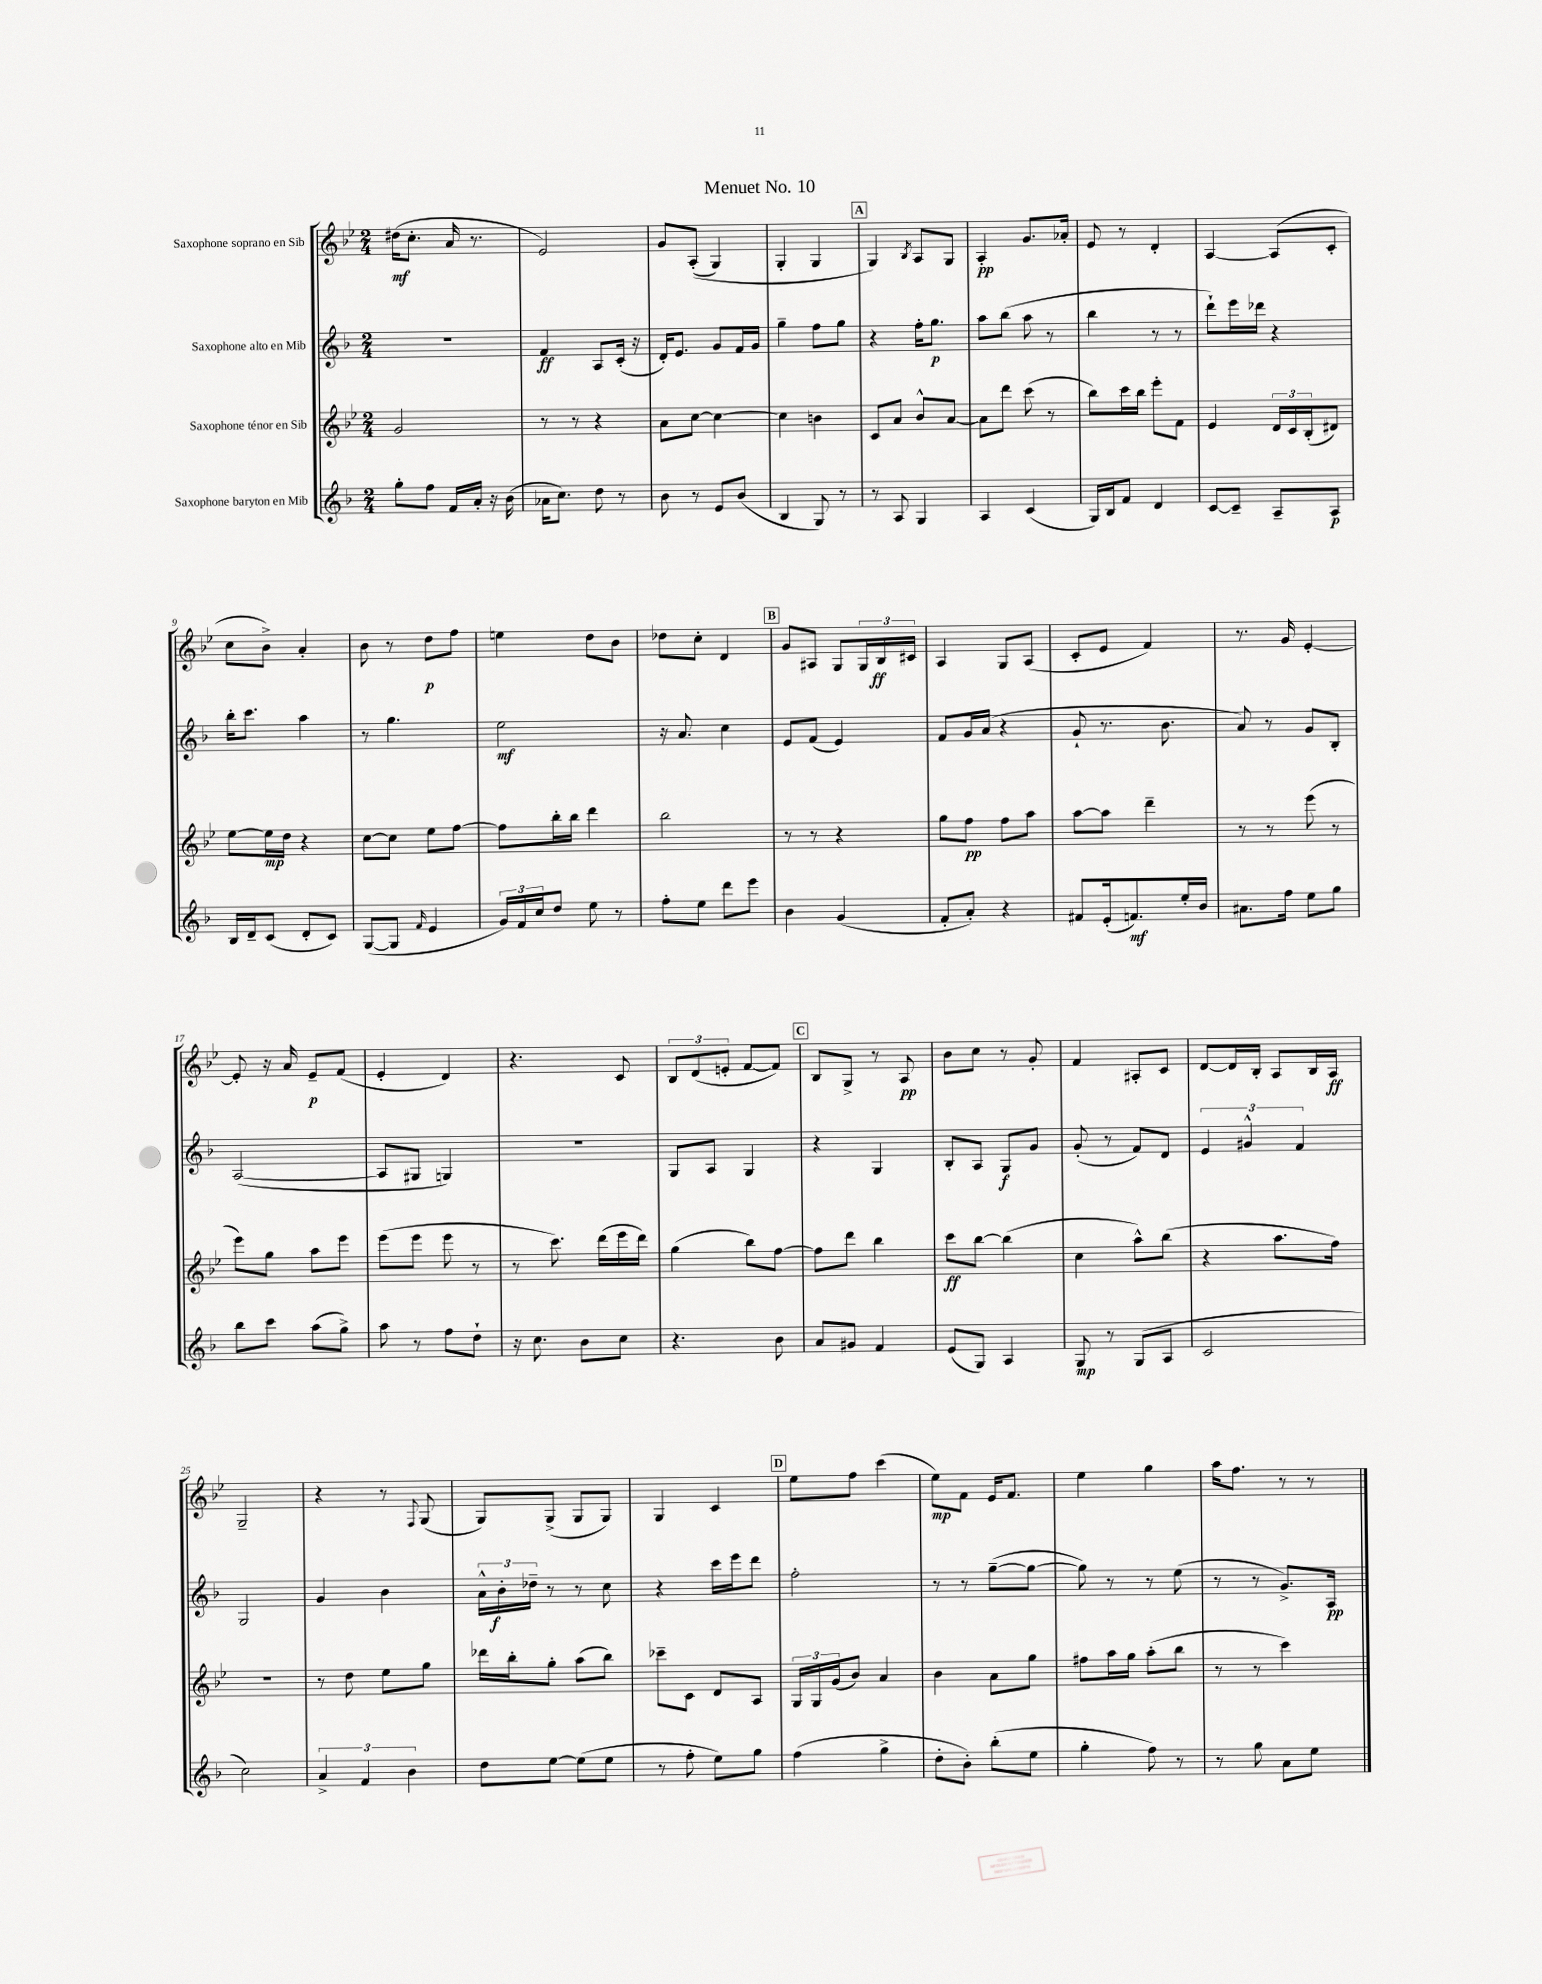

**kern	**dynam	**kern	**dynam	**kern	**dynam	**kern	**dynam
*part4	*part4	*part3	*part3	*part2	*part2	*part1	*part1
*staff4	*staff4	*staff3	*staff3	*staff2	*staff2	*staff1	*staff1
*I"Saxophone baryton en Mib	*	*I"Saxophone ténor en Sib	*	*I"Saxophone alto en Mib	*	*I"Saxophone soprano en Sib	*
*clefG2	*	*clefG2	*	*clefG2	*	*clefG2	*
*k[b-]	*	*k[b-e-]	*	*k[b-]	*	*k[b-e-]	*
*M2/4	*	*M2/4	*	*M2/4	*	*M2/4	*
=1	=1	=1	=1	=1	=1	=1	=1
8gg'\L	.	2g/	.	2r	.	(16dd#X\KL	mf
.	.	.	.	.	.	8.cc'\J	.
8ff\J	.	.	.	.	.	.	.
16f/LL	.	.	.	.	.	16a/	.
16a'/JJ	.	.	.	.	.	8.r	.
16r	.	.	.	.	.	.	.
(16b-\	.	.	.	.	.	.	.
=2	=2	=2	=2	=2	=2	=2	=2
16a-X\KL	.	8r	.	4f/	ff	2e-/)	.
8.cc\J)	.	.	.	.	.	.	.
.	.	8r	.	.	.	.	.
8dd\	.	4r	.	8A/L	.	.	.
8r	.	.	.	(16c'/Jk	.	.	.
.	.	.	.	16r	.	.	.
=3	=3	=3	=3	=3	=3	=3	=3
8b-\	.	8a\L	.	16d'/KL)	.	8g/L	.
.	.	.	.	8.e/J	.	.	.
8r	.	[8cc\J	.	.	.	((8A'/J	.
8e/L	.	4cc\_	.	8g/L	.	4G/)	.
(8b-/J	.	.	.	16f/L	.	.	.
.	.	.	.	16g/JJ	.	.	.
=4	=4	=4	=4	=4	=4	=4	=4
4B-/	.	4cc\]	.	4gg~\	.	4G'/	.
8G/)	.	4bn\	.	8ff\L	.	4G/	.
8r	.	.	.	8gg\J	.	.	.
!!LO:REH:place=s1:t=A
=5	=5	=5	=5	=5	=5	=5	=5
8r	.	8c/L	.	4r	.	4G/)	.
8A/	.	8a/J	.	.	.	.	.
.	.	.	.	.	.	8qB-/	.
4G/	.	8b-^^/L	.	16ff'\KL	.	8A/L	.
.	.	.	.	8.gg\J	p	.	.
.	.	[8a/J	.	.	.	8G/J	.
=6	=6	=6	=6	=6	=6	=6	=6
4A/	.	8a\L]	.	8aa\L	.	4A'/	pp
.	.	8ddd\J	.	(8bb-\J	.	.	.
(4c/	.	(8ccc\	.	8aa\	.	8.g/L	.
.	.	8r	.	8r	.	.	.
.	.	.	.	.	.	16a-X'/Jk	.
=7	=7	=7	=7	=7	=7	=7	=7
16G/LL)	.	8bb-\L)	.	4bb-\	.	8e-/	.
16B-/J	.	.	.	.	.	.	.
8f/J	.	16ccc\L	.	.	.	8r	.
.	.	16bb-\JJ	.	.	.	.	.
4d/	.	8eee-'\L	.	8r	.	4d'/	.
.	.	8f\J	.	8r	.	.	.
=8	=8	=8	=8	=8	=8	=8	=8
[8c/L	.	4e-/	.	8ddd`\L)	.	[4A/	.
8c~/J]	.	.	.	16eee\L	.	.	.
.	.	.	.	16ddd-X\JJ	.	.	.
8A~/L	.	24d/LL	.	4r	.	(8A/L]	.
.	.	24c/	.	.	.	.	.
.	.	(24B-'/J	.	.	.	.	.
8A/J	p	8d#X/J)	.	.	.	8c'/J	.
!!LO:LB:g=z
=9	=9	=9	=9	=9	=9	=9	=9
16B-/LL	.	[8ee-\L	.	16bb-'\KL	.	8cc\L	.
16d~/J	.	.	.	8.ccc\J	.	.	.
(8c/J	.	16ee-\L]	mp	.	.	8b-^\J)	.
.	.	16dd\JJ	.	.	.	.	.
8d'/L	.	4r	.	4aa\	.	4a'/	.
8c/J)	.	.	.	.	.	.	.
=10	=10	=10	=10	=10	=10	=10	=10
([8G/L	.	[8cc\L	.	8r	.	8b-\	.
8G/J]	.	8cc\J]	.	4.gg\	.	8r	.
16qqf/	.	.	.	.	.	.	.
4e/	.	8ee-\L	.	.	.	8dd\L	p
.	.	[8ff\J	.	.	.	8ff\J	.
=11	=11	=11	=11	=11	=11	=11	=11
24g/LL)	.	8ff\L]	.	2ee\	mf	4een\	.
24f/	.	.	.	.	.	.	.
24cc/J	.	.	.	.	.	.	.
8dd/J	.	16bb-'\L	.	.	.	.	.
.	.	16bb-\JJ	.	.	.	.	.
8ee\	.	4ddd\	.	.	.	8dd\L	.
8r	.	.	.	.	.	8b-\J	.
=12	=12	=12	=12	=12	=12	=12	=12
8ff'\L	.	2bb-\	.	16r	.	8dd-X\L	.
.	.	.	.	8.a/	.	.	.
8ee\J	.	.	.	.	.	8cc'\J	.
8ddd\L	.	.	.	4cc\	.	4d/	.
8eee\J	.	.	.	.	.	.	.
!!LO:REH:place=s1:t=B
=13	=13	=13	=13	=13	=13	=13	=13
4b-\	.	8r	.	8e/L	.	8g/L	.
.	.	8r	.	(8f/J	.	8A#X/J	.
(4g/	.	4r	.	4e/)	.	8G/L	.
.	.	.	.	.	.	24G/L	.
.	.	.	.	.	.	24B-/	ff
.	.	.	.	.	.	24c#X/JJ	.
=14	=14	=14	=14	=14	=14	=14	=14
8f'/L	.	8gg\L	.	8f/L	.	4A/	.
8a'/J)	.	8ff\J	pp	16g/L	.	.	.
.	.	.	.	(16a/JJ	.	.	.
4r	.	8ff\L	.	4r	.	8G/L	.
.	.	8aa\J	.	.	.	(8A/J	.
=15	=15	=15	=15	=15	=15	=15	=15
8f#X/L	.	[8aa\L	.	8g`/	.	8c'/L	.
(16e'/k	.	8aa\J]	.	8.r	.	8e-/J	.
8.fn/)	mf	.	.	.	.	.	.
.	.	4ddd~\	.	.	.	4f/)	.
.	.	.	.	8.b-\	.	.	.
16ee'/L	.	.	.	.	.	.	.
16b-/JJ	.	.	.	.	.	.	.
=16	=16	=16	=16	=16	=16	=16	=16
8.a#X\L	.	8r	.	8a/)	.	8.r	.
.	.	8r	.	8r	.	.	.
16ff\Jk	.	.	.	.	.	16g/	.
8ee\L	.	(8eee-\	.	8g/L	.	[4e-'/	.
8gg\J	.	8r	.	8B-'/J	.	.	.
!!LO:LB:g=z
=17	=17	=17	=17	=17	=17	=17	=17
8bb-\L	.	8eee-\L)	.	([2A/	.	8e-'/]	.
8ccc\J	.	8gg\J	.	.	.	16r	.
.	.	.	.	.	.	16a/	.
(8aa\L	.	8aa\L	.	.	.	8e-~/L	p
8gg^\J)	.	8eee-\J	.	.	.	(8f/J	.
=18	=18	=18	=18	=18	=18	=18	=18
8aa\	.	(8eee-\L	.	8A/L]	.	4e-'/	.
8r	.	8eee-\J	.	8G#X/J	.	.	.
8ff\L	.	8eee-\	.	4Gn/)	.	4d/)	.
8dd`\J	.	8r	.	.	.	.	.
=19	=19	=19	=19	=19	=19	=19	=19
16r	.	8r	.	2r	.	4.r	.
8.cc\	.	.	.	.	.	.	.
.	.	8.ccc\)	.	.	.	.	.
8b-\L	.	.	.	.	.	.	.
.	.	(16ddd\LL	.	.	.	.	.
8cc\J	.	16eee-\	.	.	.	8c/	.
.	.	16ddd\JJ)	.	.	.	.	.
=20	=20	=20	=20	=20	=20	=20	=20
4.r	.	(4gg\	.	8G/L	.	12B-/L	.
.	.	.	.	.	.	(12d/	.
.	.	.	.	8A/J	.	.	.
.	.	.	.	.	.	12en'/J	.
.	.	8bb-\L)	.	4G/	.	[8f/L	.
8b-\	.	[8ff\J	.	.	.	8f/J])	.
!!LO:REH:place=s1:t=C
=21	=21	=21	=21	=21	=21	=21	=21
8a/L	.	8ff\L]	.	4r	.	8B-/L	.
8g#X/J	.	8ddd\J	.	.	.	8G^/J	.
4f/	.	4bb-\	.	4G/	.	8r	.
.	.	.	.	.	.	8A/	pp
=22	=22	=22	=22	=22	=22	=22	=22
(8e/L	.	8ccc\L	ff	8B-'/L	.	8b-\L	.
8G/J)	.	[8bb-\J	.	8A/J	.	8cc\J	.
4A/	.	(4bb-\]	.	8G/L	f	8r	.
.	.	.	.	8g/J	.	8g'/	.
=23	=23	=23	=23	=23	=23	=23	=23
8G/	mp	4cc\	.	(8g'/	.	4f/	.
8r	.	.	.	8r	.	.	.
(8G/L	.	8aa^^\L)	.	8f/L)	.	8A#X'/L	.
8A/J	.	(8bb-\J	.	8d/J	.	8c/J	.
=24	=24	=24	=24	=24	=24	=24	=24
2c/	.	4r	.	6e/	.	[8d/L	.
.	.	.	.	.	.	16d/L]	.
.	.	.	.	6g#X^^/	.	.	.
.	.	.	.	.	.	16B-'/JJ	.
.	.	8.aa\L	.	.	.	8A/L	.
.	.	.	.	6f/	.	.	.
.	.	.	.	.	.	16B-/L	.
.	.	16ff\Jk)	.	.	.	16A/JJ	ff
!!LO:LB:g=z
=25	=25	=25	=25	=25	=25	=25	=25
2cc\)	.	2r	.	2G/	.	2G~/	.
=26	=26	=26	=26	=26	=26	=26	=26
6a^/	.	8r	.	4g/	.	4r	.
.	.	8dd\	.	.	.	.	.
6f/	.	.	.	.	.	.	.
.	.	8ee-\L	.	4b-\	.	8r	.
6b-\	.	.	.	.	.	.	.
.	.	.	.	.	.	8qqF/	.
.	.	8gg\J	.	.	.	(8G/	.
=27	=27	=27	=27	=27	=27	=27	=27
8dd\L	.	16ddd-X\LL	.	24a^^\LL	.	8G/L)	.
.	.	.	.	24b-'\	f	.	.
.	.	16bb-'\J	.	.	.	.	.
.	.	.	.	24dd-X~\JJ	.	.	.
[8ee\J	.	8gg'\J	.	8r	.	(8G^/J	.
(8ee\L]	.	(8aa\L	.	8r	.	8G/L	.
8ee\J	.	8bb-\J)	.	8cc\	.	8G/J)	.
=28	=28	=28	=28	=28	=28	=28	=28
8r	.	8ccc-X~\L	.	4r	.	4G/	.
8ff'\	.	8c\J	.	.	.	.	.
8ee\L)	.	8d/L	.	16ccc\LL	.	4c/	.
.	.	.	.	16eee\J	.	.	.
8gg\J	.	8A/J	.	8ddd\J	.	.	.
!!LO:REH:place=s1:t=D
=29	=29	=29	=29	=29	=29	=29	=29
(4ff\	.	24G/LL	.	2ff'\	.	8ee-\L	.
.	.	24G/	.	.	.	.	.
.	.	(24g/J	.	.	.	.	.
.	.	8b-/J)	.	.	.	8ff\J	.
4gg^\	.	4a/	.	.	.	(4ccc\	.
=30	=30	=30	=30	=30	=30	=30	=30
8dd'\L	.	4b-\	.	8r	.	8ee-\L)	mp
8b-'\J)	.	.	.	8r	.	8f\J	.
(8bb-'\L	.	8a\L	.	([8gg~\L	.	16e-/KL	.
.	.	.	.	.	.	8.f/J	.
8ee\J	.	8gg\J	.	8gg\J_	.	.	.
=31	=31	=31	=31	=31	=31	=31	=31
4gg'\	.	8ff#X\L	.	8gg\])	.	4ee-\	.
.	.	16aa\L	.	8r	.	.	.
.	.	16gg\JJ	.	.	.	.	.
8ff\)	.	(8aa'\L	.	8r	.	4gg\	.
8r	.	8bb-\J	.	(8ee\	.	.	.
=32	=32	=32	=32	=32	=32	=32	=32
8r	.	8r	.	8r	.	16aa\KL	.
.	.	.	.	.	.	8.ff\J	.
8gg\	.	8r	.	8r	.	.	.
8a\L	.	4ccc\)	.	8.g^/L)	.	8r	.
8ee\J	.	.	.	.	.	8r	.
.	.	.	.	16A/Jk	pp	.	.
==	==	==	==	==	==	==	==
*-	*-	*-	*-	*-	*-	*-	*-
